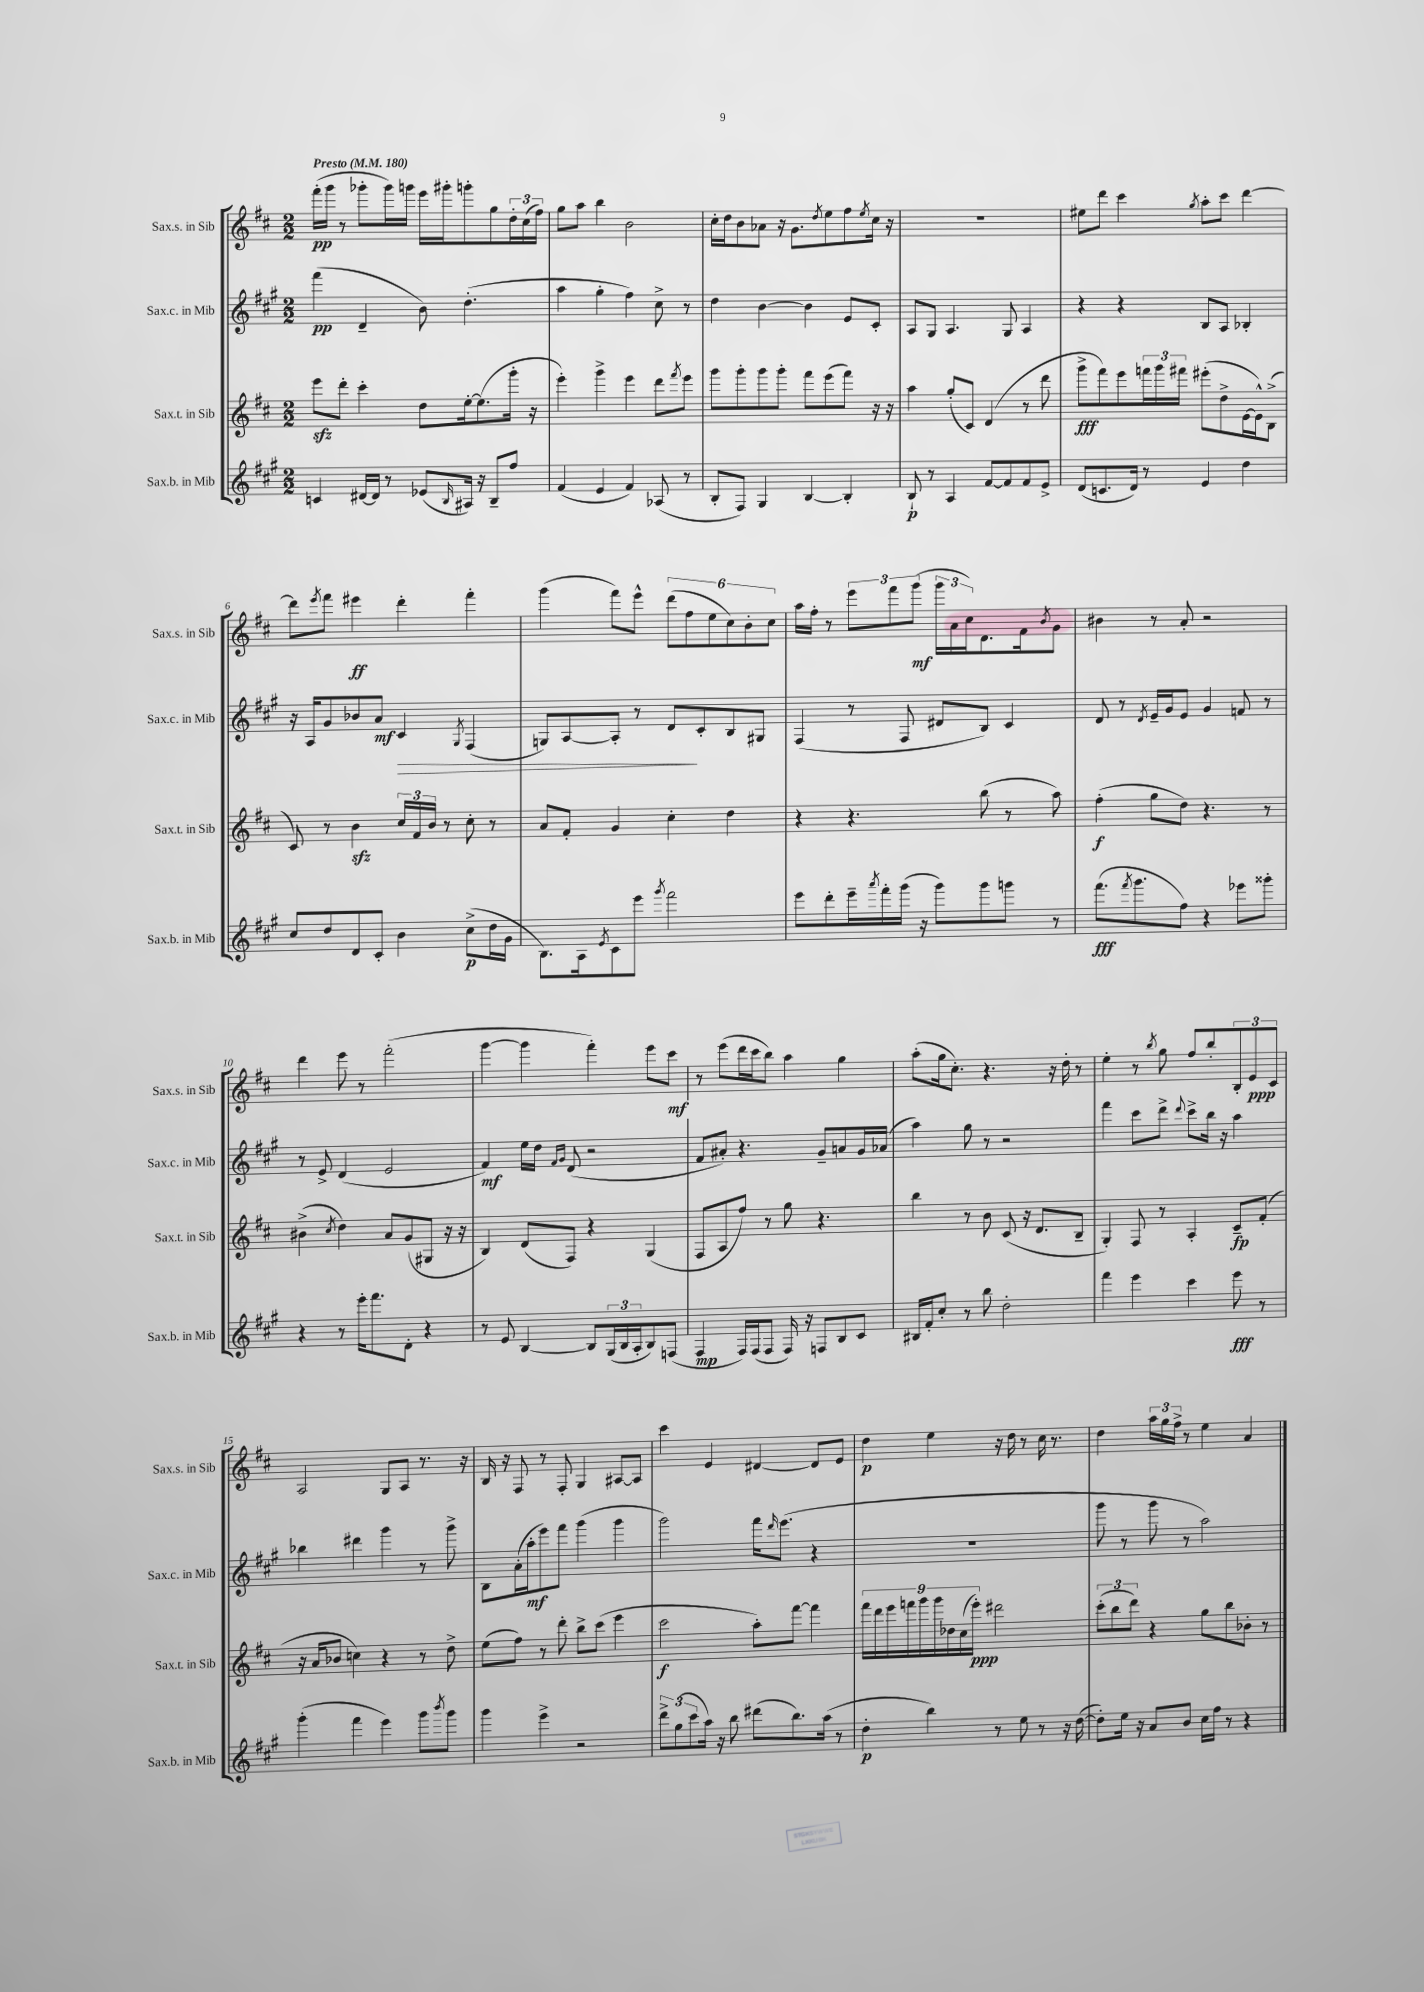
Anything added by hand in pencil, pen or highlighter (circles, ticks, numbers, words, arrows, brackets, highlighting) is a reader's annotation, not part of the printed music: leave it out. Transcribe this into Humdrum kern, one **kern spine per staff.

**kern	**dynam	**kern	**dynam	**kern	**dynam	**kern	**dynam
*part4	*part4	*part3	*part3	*part2	*part2	*part1	*part1
*staff4	*staff4	*staff3	*staff3	*staff2	*staff2	*staff1	*staff1
*I"Sax.b. in Mib	*	*I"Sax.t. in Sib	*	*I"Sax.c. in Mib	*	*I"Sax.s. in Sib	*
*I'Sax.b. in Mib	*	*I'Sax.t. in Sib	*	*I'Sax.c. in Mib	*	*I'Sax.s. in Sib	*
*clefG2	*	*clefG2	*	*clefG2	*	*clefG2	*
*k[f#c#g#]	*	*k[f#c#]	*	*k[f#c#g#]	*	*k[f#c#]	*
*M2/2	*	*M2/2	*	*M2/2	*	*M2/2	*
*MM180	*	*MM180	*	*MM180	*	*MM180	*
=1	=1	=1	=1	=1	=1	=1	=1
!	!	!	!	!	!	!LO:TX:a:B:t=Presto	!
4cn/	.	8eeezz\L	.	(4fff#\	pp	(16fff#'\LL	pp
.	.	.	.	.	.	16ggg\JJ	.
.	.	8ddd'\J	.	.	.	8r	.
[16d#X/LL	.	4ccc#'\	.	4d~/	.	8ggg-X'\L	.
16d#/JJ]	.	.	.	.	.	.	.
8r	.	.	.	.	.	16ggg-\L)	.
.	.	.	.	.	.	16gggn\JJ	.
(8e-X/L	.	8dd\L	.	8b\)	.	16eee\LL	.
.	.	.	.	.	.	16ggg#X'\J	.
16qqB/	.	.	.	.	.	.	.
16A#X/Jk)	.	[16ee'\k	.	(4.dd'\	.	8gggn'\	.
16r	.	(8.ee\]	.	.	.	.	.
8B~/L	.	.	.	.	.	8gg\	.
8ff#/J	.	16ggg'\Jk	.	.	.	24dd'\L	.
.	.	.	.	.	.	(24cc#\	.
.	.	16r	.	.	.	.	.
.	.	.	.	.	.	24ff#\JJ)	.
=2	=2	=2	=2	=2	=2	=2	=2
(4f#/	.	4eee'\)	.	4aa\	.	8gg\L	.
.	.	.	.	.	.	8aa\J	.
4e/	.	4ggg^\	.	4gg#'\	.	4bb\	.
4f#/)	.	4eee\	.	4ff#\)	.	2b\	.
(8A-X/	.	8ddd\L	.	8cc#^\	.	.	.
.	.	8qfff#/	.	.	.	.	.
8r	.	8eee\J	.	8r	.	.	.
=3	=3	=3	=3	=3	=3	=3	=3
8B'/L	.	8ggg\L	.	4dd\	.	16cc#'\LL	.
.	.	.	.	.	.	16dd\J	.
8F#/J)	.	8ggg'\	.	.	.	8b\	.
4G#/	.	8ggg\	.	[4b\	.	8a-X\J	.
.	.	8ggg'\J	.	.	.	16r	.
.	.	.	.	.	.	8.g\L	.
[4B/	.	8fff#\L	.	4b\]	.	.	.
.	.	.	.	.	.	8qdd/	.
.	.	(8eee\	.	.	.	8ee\	.
4B'/]	.	8fff#\J)	.	8e/L	.	8ff#\	.
.	.	.	.	.	.	8qee/	.
.	.	16r	.	8c#'/J	.	16cc#\Jk	.
.	.	16r	.	.	.	16r	.
=4	=4	=4	=4	=4	=4	=4	=4
8B`/	p	4aa\	.	8A/L	.	1r	.
8r	.	.	.	8G#/J	.	.	.
4A/	.	(8gg'/L	.	4.A/	.	.	.
.	.	8c#/J)	.	.	.	.	.
[8f#/L	.	(4d/	.	.	.	.	.
8f#/]	.	.	.	8G#/	.	.	.
8f#/	.	8r	.	4A/	.	.	.
8e^/J	.	8ddd\	.	.	.	.	.
=5	=5	=5	=5	=5	=5	=5	=5
(8d/L	.	8ggg^\L	fff	4r	.	8ee#X\L	.
8.cn/	.	8fff#\)	.	.	.	8ddd\J	.
.	.	8eee\	.	4r	.	4ccc#\	.
16d/Jk)	.	.	.	.	.	.	.
8r	.	24fffn\L	.	.	.	.	.
.	.	24ggg\	.	.	.	.	.
.	.	24fff#X\JJ	.	.	.	.	.
.	.	.	.	.	.	8qgg/	.
4e/	.	(8eee#X'\L	.	8B/L	.	8aa'\L	.
.	.	8dd^\	.	8A/J	.	8ccc#\J	.
4dd\	.	[16e\L	.	4B-X'/	.	[4ddd\	.
.	.	16e^^\J])	.	.	.	.	.
.	.	(8B^\J	.	.	.	.	.
!!LO:LB:g=z
=6	=6	=6	=6	=6	=6	=6	=6
8cc#/L	.	8c#/)	.	16r	.	8ddd\L]	.
.	.	.	.	16A/KL	.	.	.
.	.	.	.	.	.	8qeee/	.
8dd/	.	8r	.	8g#/	.	8fff#\J	.
8d/	.	4bzz\	.	8b-X/	.	4eee#X\	ff
8c#'/J	.	.	.	8a/J	mf	.	.
!	!	!	!	!	!LO:HP:b	!	!
4b\	.	24cc#/LL	.	4c#/	>	4ddd'\	.
.	.	24f#/	.	.	.	.	.
.	.	24b/JJ	.	.	.	.	.
.	.	8r	.	.	.	.	.
.	.	.	.	8qG#/	.	.	.
(8cc#^\L	p	8cc#'\	.	(4F#/	.	4fff#'\	.
16dd\L	.	8r	.	.	.	.	.
16g#\JJ	.	.	.	.	.	.	.
=7	=7	=7	=7	=7	=7	=7	=7
8.B\L)	.	8a/L	.	8Gn/L)	.	(4ggg\	.
.	.	8f#'/J	.	[8A/	.	.	.
16A\k	.	.	.	.	.	.	.
8qe/	.	.	.	.	.	.	.
8c#\	.	4g/	.	8A'/J]	.	8fff#\L)	.
8eee\J	.	.	.	8r	.	8eee^^\J	.
8qggg#/	.	.	.	.	.	.	.
2fff#\	.	4cc#'\	.	8d/L	.	(12ddd\L	.
.	.	.	.	.	.	12ff#\	.
.	.	.	.	8c#'/	]	.	.
.	.	.	.	.	.	12ee\	.
.	.	4dd\	.	8B/	.	12cc#\)	.
.	.	.	.	.	.	12b'\	.
.	.	.	.	8G#X/J	.	.	.
.	.	.	.	.	.	12cc#\J	.
=8	=8	=8	=8	=8	=8	=8	=8
8eee\L	.	4r	.	(4F#/	.	16aa\LL	.
.	.	.	.	.	.	16ff#'\JJ	.
8ddd'\	.	.	.	.	.	8r	.
16eee~\L	.	4.r	.	8r	.	12eee\L	.
8qaaa/	.	.	.	.	.	.	.
16fff#'\	.	.	.	.	.	.	.
.	.	.	.	.	.	12fff#\	.
(16ggg#\JJ	.	.	.	8F#/	.	.	.
.	.	.	.	.	.	(12ggg\J	mf
16r	.	.	.	.	.	.	.
8ggg#\L)	.	.	.	8d#X/L	.	24ggg\LL	.
.	.	.	.	.	.	24a\	.
.	.	.	.	.	.	24cc#\J)	.
8ggg#\	.	(8bb\	.	8B/J)	.	8.d\	.
8gggn\J	.	8r	.	4c#/	.	.	.
.	.	.	.	.	.	16f#\k	.
.	.	.	.	.	.	8qb/	.
8r	.	8aa\)	.	.	.	8g\J	.
=9	=9	=9	=9	=9	=9	=9	=9
(8.fff#\L	fff	(4ff#'\	f	8d/	.	4b#X\	.
.	.	.	.	8r	.	.	.
8qfff#/	.	.	.	.	.	.	.
8.ggg#\	.	.	.	.	.	.	.
.	.	.	.	8qd/	.	.	.
.	.	8gg\L	.	16e~/LL	.	8r	.
.	.	.	.	16g#/J	.	.	.
8ff#\J)	.	8dd\J)	.	8e/J	.	8a'/	.
4r	.	4.r	.	4g#/	.	2r	.
8eee-X\L	.	.	.	8fn/	.	.	.
8ggg##X'\J	.	8r	.	8r	.	.	.
!!LO:LB:g=z
=10	=10	=10	=10	=10	=10	=10	=10
4r	.	(4b#X^\	.	8r	.	4ddd\	.
.	.	.	.	8e^/	.	.	.
.	.	8qcc#/	.	.	.	.	.
8r	.	4dd\)	.	(4d/	.	8eee\	.
16eee'\KL	.	.	.	.	.	8r	.
8.fff#\	.	.	.	.	.	.	.
.	.	8a/L	.	2e/	.	(2fff#'\	.
8d'\J	.	(8g/	.	.	.	.	.
4r	.	8G#X/J	.	.	.	.	.
.	.	16r	.	.	.	.	.
.	.	16r	.	.	.	.	.
=11	=11	=11	=11	=11	=11	=11	=11
8r	.	4B/)	.	4f#/)	mf	[4ggg\	.
8e/	.	.	.	.	.	.	.
[4B/	.	(8d/L	.	16ee\LL	.	4ggg\]	.
.	.	.	.	16dd\JJ	.	.	.
.	.	.	.	16qqf#/LL	.	.	.
.	.	.	.	16qqg#/JJ	.	.	.
.	.	8F#/J)	.	(8d/	.	.	.
8B/L]	.	4r	.	2r	.	4fff#'\)	.
(24G#/L	.	.	.	.	.	.	.
24B/	.	.	.	.	.	.	.
24A'/J	.	.	.	.	.	.	.
8B/)	.	(4G/	.	.	.	8eee\L	.
(8Fn/J	.	.	.	.	.	8ccc#\J	mf
=12	=12	=12	=12	=12	=12	=12	=12
4F#/	mp	8F#/L	.	8f#/L	.	8r	.
.	.	8A/	.	8a#X'/J)	.	(8eee\L	.
16F#/LL)	.	8ff#/J)	.	4.r	.	16ddd\L	.
(16F#/J	.	.	.	.	.	16ccc#\J	.
8F#/J	.	8r	.	.	.	8bb\J)	.
16F#/)	.	8gg\	.	.	.	4aa\	.
16r	.	.	.	.	.	.	.
8Fn/L	.	4.r	.	8g#~/L	.	.	.
8B/	.	.	.	8an/	.	4gg\	.
8c#/J	.	.	.	16g#/L	.	.	.
.	.	.	.	(16a-X/JJ	.	.	.
=13	=13	=13	=13	=13	=13	=13	=13
16B#X/LL	.	4bb\	.	4aa\)	.	(8aa'\L	.
16f#'/J	.	.	.	.	.	.	.
8cc#'/J	.	.	.	.	.	16gg\k	.
.	.	.	.	.	.	8.cc#'\J)	.
8r	.	8r	.	8gg#\	.	.	.
8bb\	.	8b\	.	8r	.	4.r	.
2dd'\	.	(8c#/	.	2r	.	.	.
.	.	16r	.	.	.	.	.
.	.	8.d/L	.	.	.	.	.
.	.	.	.	.	.	16r	.
.	.	.	.	.	.	16dd'\	.
.	.	8B~/J	.	.	.	8r	.
=14	=14	=14	=14	=14	=14	=14	=14
4fff#\	.	4G'/)	.	4fff#\	.	4ee'\	.
4eee\	.	8F#/	.	8ccc#\L	.	8r	.
.	.	.	.	.	.	8qbb/	.
.	.	8r	.	8ddd^\J	.	8gg\	.
.	.	.	.	8qqddd/	.	.	.
4ccc#\	.	4A'/	.	8ccc#^\L	.	8ff#/L	.
.	.	.	.	16bb\Jk	.	8bb'/	.
.	.	.	.	16r	.	.	.
8eee\	fff	8c#~/L	fp	4aa\	.	12B'/	.
.	.	.	.	.	.	12e/	ppp
8r	.	(8f#'/J	.	.	.	.	.
.	.	.	.	.	.	12c#/J	.
!!LO:LB:g=z
=15	=15	=15	=15	=15	=15	=15	=15
(4ggg#'\	.	16r	.	4bb-X\	.	2A/	.
.	.	16a/KL	.	.	.	.	.
.	.	8b-X/J	.	.	.	.	.
4fff#\	.	4ccn\)	.	4ddd#X\	.	.	.
4eee\)	.	4r	.	4ggg#\	.	8G/L	.
.	.	.	.	.	.	8A/J	.
8ggg#\L	.	8r	.	8r	.	8.r	.
8qbbb/	.	.	.	.	.	.	.
8ggg#\J	.	8dd^\	.	8ggg#^\	.	.	.
.	.	.	.	.	.	16r	.
=16	=16	=16	=16	=16	=16	=16	=16
4ggg#\	.	(8ee\L	.	8B\L	.	16B/	.
.	.	.	.	.	.	16r	.
.	.	8ff#\J)	.	(16a'\L	.	8F#/	.
.	.	.	.	16aa'\J	mf	.	.
4eee^\	.	8r	.	8eee\)	.	8r	.
.	.	8ddd'\	.	8fff#\J	.	8F#'/	.
2r	.	8bb^\L	.	(4ggg#\	.	4G/	.
.	.	(8ccc#\J	.	.	.	.	.
.	.	4eee\	.	4ggg#\	.	[8A#X/L	.
.	.	.	.	.	.	8A#/J]	.
=17	=17	=17	=17	=17	=17	=17	=17
12ddd^\L	.	2ccc#\	f	2ggg#\)	.	4ccc#\	.
(12gg#\	.	.	.	.	.	.	.
12ccc#\	.	.	.	.	.	.	.
16aa\Jk)	.	.	.	.	.	4e/	.
16r	.	.	.	.	.	.	.
8bb\	.	.	.	.	.	.	.
(8ddd#X\L	.	8aa'\L)	.	16fff#\KL	.	[4d#X/	.
.	.	.	.	16qqddd/	.	.	.
.	.	.	.	(8.eee\J	.	.	.
8.bb\)	.	[8fff#\J	.	.	.	.	.
.	.	4fff#\]	.	4r	.	8d#/L]	.
(16aa\Jk	.	.	.	.	.	.	.
8r	.	.	.	.	.	8e/J	.
=18	=18	=18	=18	=18	=18	=18	=18
4dd'\	p	18fff#\LL	.	1r	.	4dd\	p
.	.	18ddd\	.	.	.	.	.
.	.	18eee\	.	.	.	.	.
.	.	18fffn\	.	.	.	.	.
.	.	18ggg\	.	.	.	.	.
4bb\)	.	.	.	.	.	4ee\	.
.	.	18ggg\	.	.	.	.	.
.	.	18dd-X\	.	.	.	.	.
.	.	(18cc#\	.	.	.	.	.
.	.	18eee'\JJ)	ppp	.	.	.	.
8r	.	2ddd#X\	.	.	.	16r	.
.	.	.	.	.	.	16dd\	.
8ee\	.	.	.	.	.	8r	.
8r	.	.	.	.	.	16cc#\	.
.	.	.	.	.	.	8.r	.
16r	.	.	.	.	.	.	.
([16dd\	.	.	.	.	.	.	.
=19	=19	=19	=19	=19	=19	=19	=19
8dd'\L])	.	(12ccc#'\L	.	8ggg#\	.	4dd\	.
.	.	12bb\	.	.	.	.	.
16ee\Jk	.	.	.	8r	.	.	.
.	.	12ddd\J)	.	.	.	.	.
16r	.	.	.	.	.	.	.
8a/L	.	4r	.	8ggg#\	.	24aa\LL	.
.	.	.	.	.	.	24gg\	.
.	.	.	.	.	.	24ff#^\JJ	.
8b/J	.	.	.	8r	.	8r	.
16cc#\LL	.	8gg\L	.	2aa\)	.	4ee\	.
16ff#\JJ	.	.	.	.	.	.	.
8r	.	8bb\	.	.	.	.	.
4r	.	8b-X'\J	.	.	.	4a/	.
.	.	8r	.	.	.	.	.
==	==	==	==	==	==	==	==
*-	*-	*-	*-	*-	*-	*-	*-
